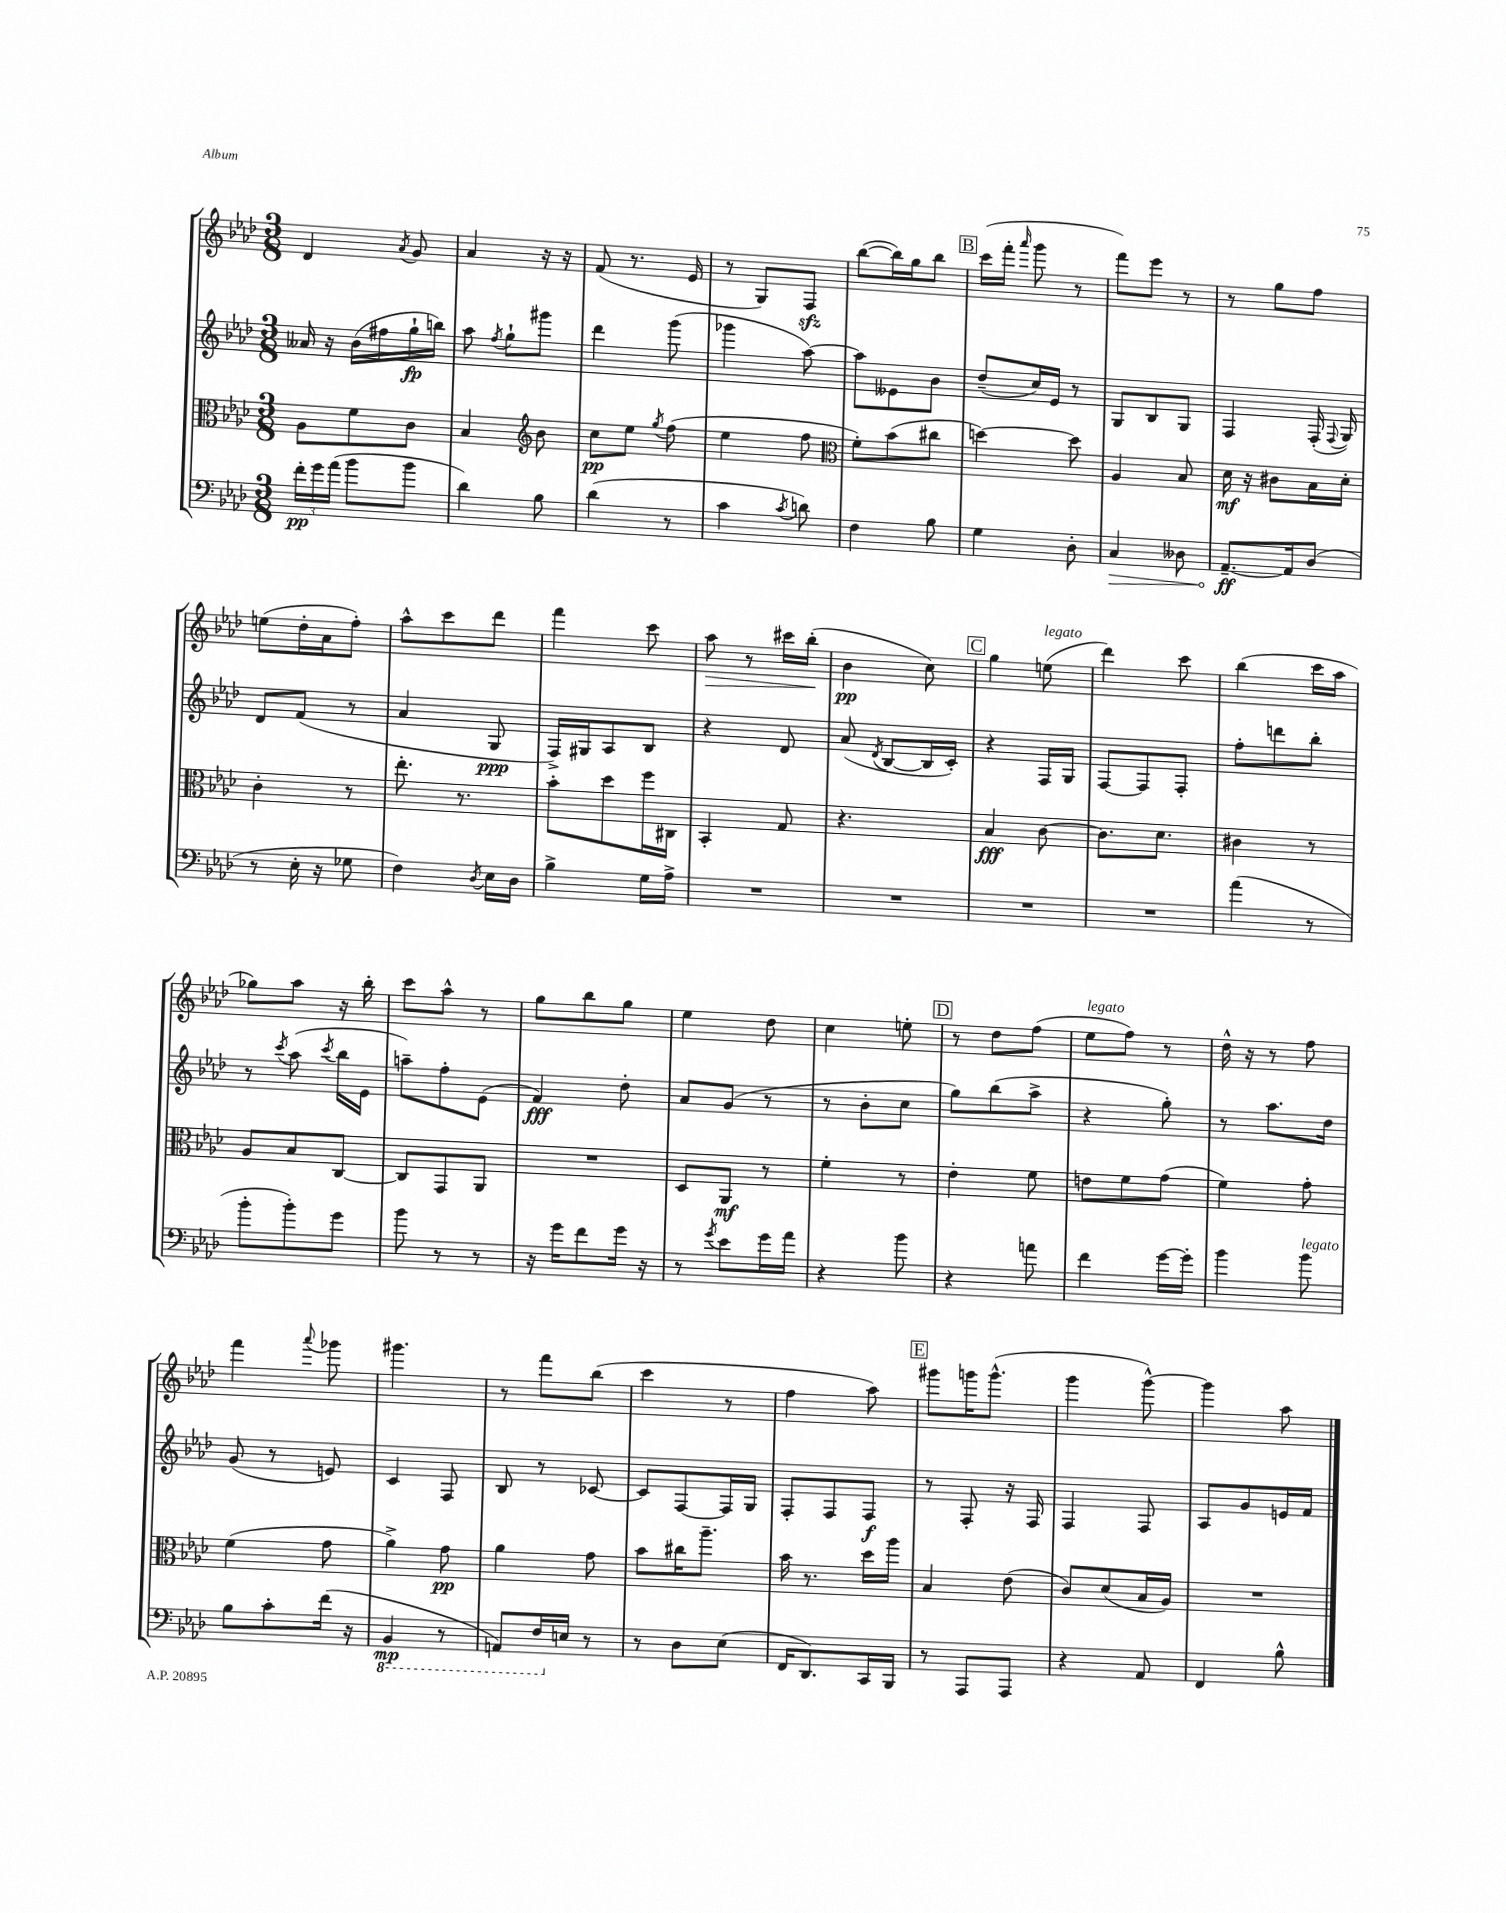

**kern	**kern	**kern	**kern
*staff4	*staff3	*staff2	*staff1
*clefF4	*clefC3	*clefG2	*clefG2
*k[b-e-a-d-]	*k[b-e-a-d-]	*k[b-e-a-d-]	*k[b-e-a-d-]
*M3/8	*M3/8	*M3/8	*M3/8
24f'	8A-	16a--	4d-
24g	.	.	.
.	.	16r	.
(24a-	.	.	.
8b-	8f	(16b-	.
.	.	16ff#	.
.	.	.	8qa-
8b-	8c	16gg`	8g
.	.	16bb)	.
=	=	=	=
4d-)	4B-	8aa-	4a-
.	.	8qff	.
.	.	8gg`	.
*	*clefG2	*	*
8B-	8b-	8ggg#	16r
.	.	.	16r
=	=	=	=
(4d-	8cc	4ddd-	(8f
.	8ee-	.	8.r
.	8qgg	.	.
8r	(8ff	(8ggg	.
.	.	.	16e-
=	=	=	=
4c	4ee-	4ggg-	8r
.	.	.	8G)
8qc	.	.	.
8d)	8ff	[8aa-)	8F
=	=	=	=
*	*clefC3	*	*
4F	8f')	8aa-]	([8bb-
.	(8b-	8e--	16bb-])
.	.	.	16gg
8B-	8cc#	8b-	8bb-
=	=	=	=
4G	[4dd)	(8dd-~	(16ccc
.	.	.	16fff'
.	.	.	16qqaaa-
.	.	16cc)	8ggg
.	.	16e-	.
8D-'	8dd]	8r	8r
=	=	=	=
4C	4A-	8G	8fff)
.	.	8B-	8eee-
8D--	8B-	8G	8r
=	=	=	=
[8.AA-~	16d-	4F	8r
.	16r	.	.
.	8c#	.	8gg
16AA-]	.	.	.
(8D-	16B-	(16F'	8ff
.	.	8qqF	.
.	16d-'	16G)	.
=	=	=	=
8r	4c'	8d-	(8ee
16E-'	.	(8f	16dd-'
16r	.	.	16a-
8G-	8r	8r	8ff')
=	=	=	=
4F)	8.ee-'	4a-	8aa-^^
.	.	.	8ccc
.	8.r	.	.
8qD-	.	.	.
16E-	.	8G	8ddd-
16D-	.	.	.
=	=	=	=
4B-^	8b-'	16F^)	4fff
.	.	16G#	.
.	8dd-	8A-	.
16G	16ff	8B-	8ccc
16A-^	16C#	.	.
=	=	=	=
4.r	4BB-'	4r	8aa-
.	.	.	8r
.	8G	8d-	16ccc#
.	.	.	(16bb-'
=	=	=	=
4.r	4.r	(8a-	4b-
.	.	8qd-	.
.	.	[8B-	.
.	.	16B-]	8cc)
.	.	16c')	.
=	=	=	=
4.r	4B-	4r	4gg
.	[8c	16F	(8ee
.	.	16G	.
=	=	=	=
4.r	8.c]	[8F	4ddd-)
.	.	8F]	.
.	8.d-	.	.
.	.	8F'	8ccc
=	=	=	=
(4a-	4c#	8ff'	(4bb-
.	.	8ddd	.
8r	8r	8bb-'	16ccc
.	.	.	16aa-
=	=	=	=
8b-'	8A-	8r	8gg-)
.	.	8qccc	.
8b-')	8B-	(8aa-	8aa-
.	.	8qccc	.
8g	[8C	16bb-	16r
.	.	16e-	16bb-'
=	=	=	=
8b-	8C]	8aa~)	8ccc
8r	8GG	8ff'	8aa-^^
8r	8AA-	(8e-	8r
=	=	=	=
16r	4.r	4f)	8gg
16g	.	.	.
8f	.	.	8bb-
16g	.	8dd-'	8gg
16r	.	.	.
=	=	=	=
8r	8D-	8a-	4ee-
8qg	.	.	.
8e-	8AA-	(8g	.
16g	8r	8r	8dd-
16a-	.	.	.
=	=	=	=
4r	4f'	8r	4cc
.	.	8b-'	.
8b-	8r	8cc	8ee'
=	=	=	=
4r	4e-'	8gg)	8r
.	.	(8bb-	8dd-
8a	8f	8aa-^	(8ff
=	=	=	=
4f	8e	4r	8ee-
.	8f	.	8ff)
[16g	(8g	8gg')	8r
16g']	.	.	.
=	=	=	=
4b-	4f)	8r	16dd-^^
.	.	.	16r
.	.	8.aa-	8r
8b-	8g'	.	8ff
.	.	16dd-	.
=	=	=	=
8B-	(4f	(8g	4fff
8c'	.	8r	.
.	.	.	8qqaaa-
(16f	8g	8e)	8ggg-
16r	.	.	.
=	=	=	=
4BBB-	4a-^)	4c	4.ggg#
8r	8g	8F	.
=	=	=	=
8AAA)	4a-	8B-	8r
16FF	.	8r	8fff
16E	.	.	.
8r	8g	[8c-	(8bb-
=	=	=	=
8r	8b-	8c-]	4ccc
8D-	16cc#	[8F	.
.	8.aa-~	.	.
(8E-	.	16F]	8r
.	.	16G	.
=	=	=	=
16FF	16b-	8F'	4ff
8.DD-)	8.r	.	.
.	.	8F	.
16CC	16dd-	8F	8aa-)
16BBB-	16aa-	.	.
=	=	=	=
8r	4B-	8r	8ggg#
8AAA-	.	8F'	16ggg
.	.	.	(8.ggg^^
8AAA-	(8e-	16r	.
.	.	16F	.
=	=	=	=
4r	8c)	4F	4ggg
.	(8d-	.	.
8AA-	16B-	8F	[8ggg^^)
.	16A-)	.	.
=	=	=	=
4FF	4.r	8A-	4ggg]
.	.	8g	.
8B-^^	.	16e	8aa-
.	.	16f	.
==	==	==	==
*-	*-	*-	*-
